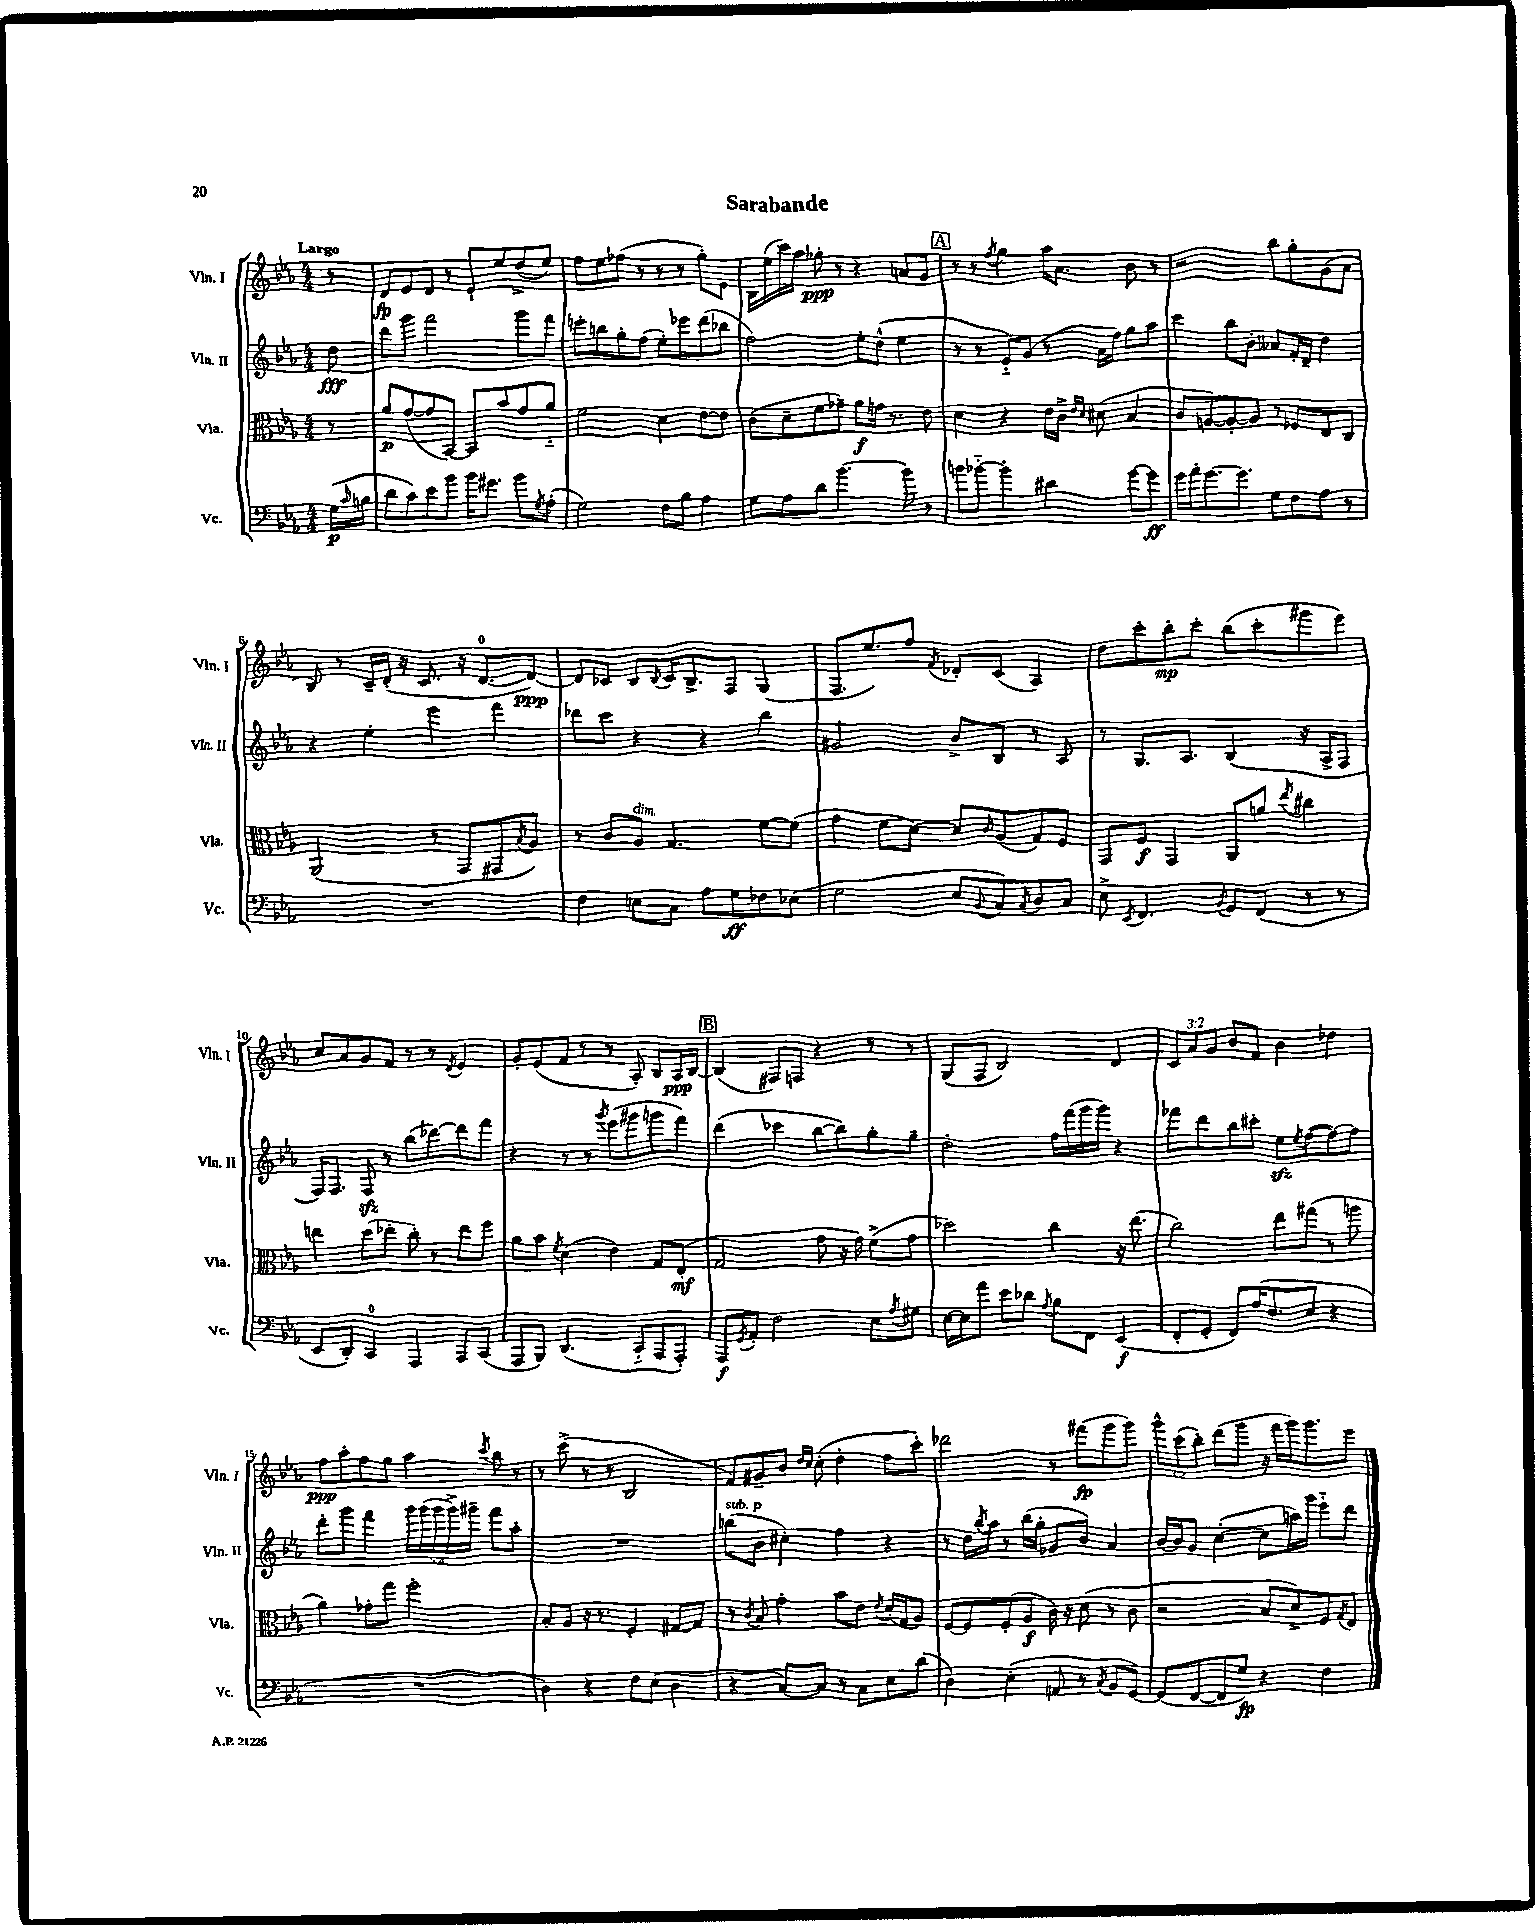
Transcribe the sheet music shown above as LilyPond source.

\header { title = "Sarabande" }
<<
\new StaffGroup <<
\new Staff = "s0" \with { instrumentName = "Vln. I" shortInstrumentName = "Vln. I" } {
    \clef treble \key ees \major \numericTimeSignature \time 4/4 \override Staff.TupletNumber.text = #tuplet-number::calc-fraction-text \partial 8 \tempo "Largo"
    r8 |
    d'8\fp ees'8 d'8 r8 ees'8-! ees''8 d''8->( ees''8) |
    f''8 ees''8 fes''8( r8 r8 r8 g''8-.) ees'8 |
    bes16 ees''16( c'''16) aes''16 ges''8-.\ppp r8 r4 a'8 g'8 |
    \mark \markup { \box "A" } r8 r8 \acciaccatura { f''8 } g''4 aes''16 aes'8. bes'8 r8 |
    r2 bes''8 g''8-. g'8( aes'8 |
    bes8) r8 c'16-- d'16-.( r16 c'8. r16 d'8.-0~ d'8~\ppp) |
    d'8 ces'8 bes8 \acciaccatura { bes8 } ces'16 bes8.-> f8 g4( |
    f8. ees''8.) f''8 \acciaccatura { f'8 } des'8-. c'8( aes4) |
    d''8 c'''8-. bes''8-.\mp c'''8-. bes''8( c'''8-. gis'''8 ees'''8) |
    c''8 aes'8 g'8 f'8 r8 r8 \acciaccatura { d'8 } ees'4 |
    g'8-. ees'8( f'8 r8 r8 aes8-.) bes8 aes16\ppp bes16~ |
    \mark \markup { \box "B" } bes4( fis8) f8 r4 r8 r8 |
    g8( f8 bes2) d'4 |
    \tuplet 3/2 { c'8 aes'8 g'8 } bes'8 f'8 bes'4 des''4 |
    f''8\ppp aes''8-. f''8 g''8 aes''4 \acciaccatura { c'''8 } bes''8 r8 |
    r8 c'''8->( r8 r8 bes2 |
    f'8) gis'8-- bes'8 \grace { d''16 c''16 } c''8-.( d''4-. f''8 c'''8-.) |
    des'''2 r8 fis'''8\fp( g'''8 g'''8) |
    \tuplet 3/2 { g'''8-^ c'''8( bes''8-.) } d'''8( g'''8 r16 f'''16 g'''16) g'''8. ees'''8 \bar "|." |
}
\new Staff = "s1" \with { instrumentName = "Vln. II" shortInstrumentName = "Vln. II" } {
    \clef treble \key ees \major \numericTimeSignature \time 4/4 \override Staff.TupletNumber.text = #tuplet-number::calc-fraction-text \partial 8
    d''8\fff |
    d'''8 g'''8 f'''2 g'''8 f'''8 |
    e'''8-. b''8 g''8-. f''8( ees''8-.) ees'''8 d'''8( bes''8 |
    f''2) ees''8-. d''8-^( ees''4 |
    \mark \markup { \box "A" } r8 r8 ees'8-_) g'8( r8 aes'16 f''16) g''8 aes''8 |
    c'''4 bes''8 bes'8-. aeses'8 f'16-. d'16-- d''4 |
    r4 ees''4-. ees'''4 f'''4 |
    des'''8 c'''8 r4 r4 bes''4 |
    gis'2 bes'8-> bes8 r8 aes8 |
    r8 g8. aes8. bes4( r16 aes16-> f8 |
    f16) f8. f8\sfz r8 bes''8( des'''8~) des'''8 f'''8 |
    r4 r8 r8 \acciaccatura { g'''8 } ees'''8( gis'''8 g'''8 f'''8) |
    \mark \markup { \box "B" } d'''4( ces'''4 bes''8~ bes''8) g''8-. g''8-- |
    d''2-. f''16 f'''16( g'''16 g'''16) r4 |
    fes'''8 d'''8 bes''8 cis'''8-. ees''8\sfz \acciaccatura { ees''8 } f''8~( f''8~) f''8 |
    d'''8-. g'''8 f'''4 \tuplet 5/4 { g'''16 g'''16( g'''16 g'''16->) gis'''16-- } f'''8 aes''8-. |
    R1 |
    b''8^\markup { \italic "sub. p" }( bes'8 cis''4-.) f''4 r4 |
    r8 d''16 \acciaccatura { bes''8 } aes''16 r8 bes''16( g''16-. ges'8 bes'8) aes'4 |
    bes'16~ bes'16 g'8 c''4~-.( c''8 a''16) g'''16 ees'''8-_ d'''8 \bar "|." |
}
\new Staff = "s2" \with { instrumentName = "Vla." shortInstrumentName = "Vla." } {
    \clef alto \key ees \major \numericTimeSignature \time 4/4 \partial 8
    r8 |
    aes'8\p g'8~( g'8 bes,8~) bes,8 bes'8 g'8 aes'8-_ |
    f'2 d'4 ees'8~ ees'8 |
    c'8( d'8-- f'8 ges'8--) aes'8\f g'16 r8. ees'8 |
    \mark \markup { \box "A" } d'4 r4 ees'16 c'16-> \grace { ees'16 d'16 } dis'8( bes4 |
    c'8 a8~) a8~-. a8 r8 fes8 ees8 c8 |
    aes,2( r8 g,8 gis,8 \acciaccatura { bes8 } aes8) |
    r8 c'8 aes8^\markup { \italic "dim." } g4. f'8~ f'8( |
    g'4 f'8 d'8~) d'8 \grace { c'16 } aes8( g8) f8 |
    g,8 f8\f g,4 aes,8 a'8 \acciaccatura { ees''8 } cis''4 |
    e''4 d''8( ees''8-. c''8-.) r8 ees''8 f''8 |
    aes'8 bes'8 \acciaccatura { f'8 } d'4( ees'4) g8 ees8-.\mf( |
    \mark \markup { \box "B" } g2 g'8 r16 g'16) f'8->( g'8 |
    des''2) c''4 r16 ees''8.( |
    c''2) ees''8 gis''8( r8 a''8 |
    aes'4) ges'8-. g''8 f''2-. |
    bes8-. aes8 r16 r8. f4-. gis8~ gis8 |
    r8 \acciaccatura { c'8 } bes8 g'4-. bes'8 ees'8 \acciaccatura { ees'8 } d'16-.( g16 aes8) |
    f8~ f8 f8-.( aes8\f c'16) r16 d'8( r8 c'8 |
    r2 bes8 d'8->) f8 \acciaccatura { g8 } ees8 \bar "|." |
}
\new Staff = "s3" \with { instrumentName = "Vc." shortInstrumentName = "Vc." } {
    \clef bass \key ees \major \numericTimeSignature \time 4/4 \partial 8
    g16\p( \grace { c'16 } b16 |
    d'8 c'8) ees'8 bes'8 bes'16 gis'8. bes'8 \acciaccatura { g8 } aes8-.( |
    g2) f8 bes8 aes4 |
    g8 aes8 d'8 bes'4.~ bes'8 r8 |
    \mark \markup { \box "A" } b'8 bes'8~-_ bes'4-. dis'4 g'8~ g'8\ff |
    g'16 aes'16-. g'8.~ g'8. g8 f8 aes8 r8 |
    R1 |
    f4 e8 c8 aes8 g8\ff fes8 ees8( |
    g2 ees8 \appoggiatura { bes,8 } c8) \acciaccatura { c8 } d8 c8 |
    ees8-> \acciaccatura { ees,8 } f,4. \acciaccatura { bes,8 } g,8 f,8( r8 r8 |
    ees,8 d,8-.) c,4-0 aes,,4 aes,,8 c,8( |
    aes,,8 bes,,8) d,4.( c,8-_ aes,,8 aes,,8-.) |
    \mark \markup { \box "B" } aes,,8\f \acciaccatura { g,8 } aes,8-. f2 ees8 \acciaccatura { aes8 } gis8 |
    ees16~ ees16 aes'8 ees'8 des'8 \acciaccatura { aes8 } bes8 f,8 ees,4\f( |
    f,8-. g,8-. f,8) aes16( f8. ees8 r4 |
    R1 |
    d4) r4 f8 ees8( d4 |
    r4 c8~) c8 r8 c8 ees8 d'8( |
    d4) ees4-.( a,8 r8 \acciaccatura { c8 } bes,8 g,8~) |
    g,8( f,8~ f,8 g8\fp) r4 f4 \bar "|." |
}
>>
>>
